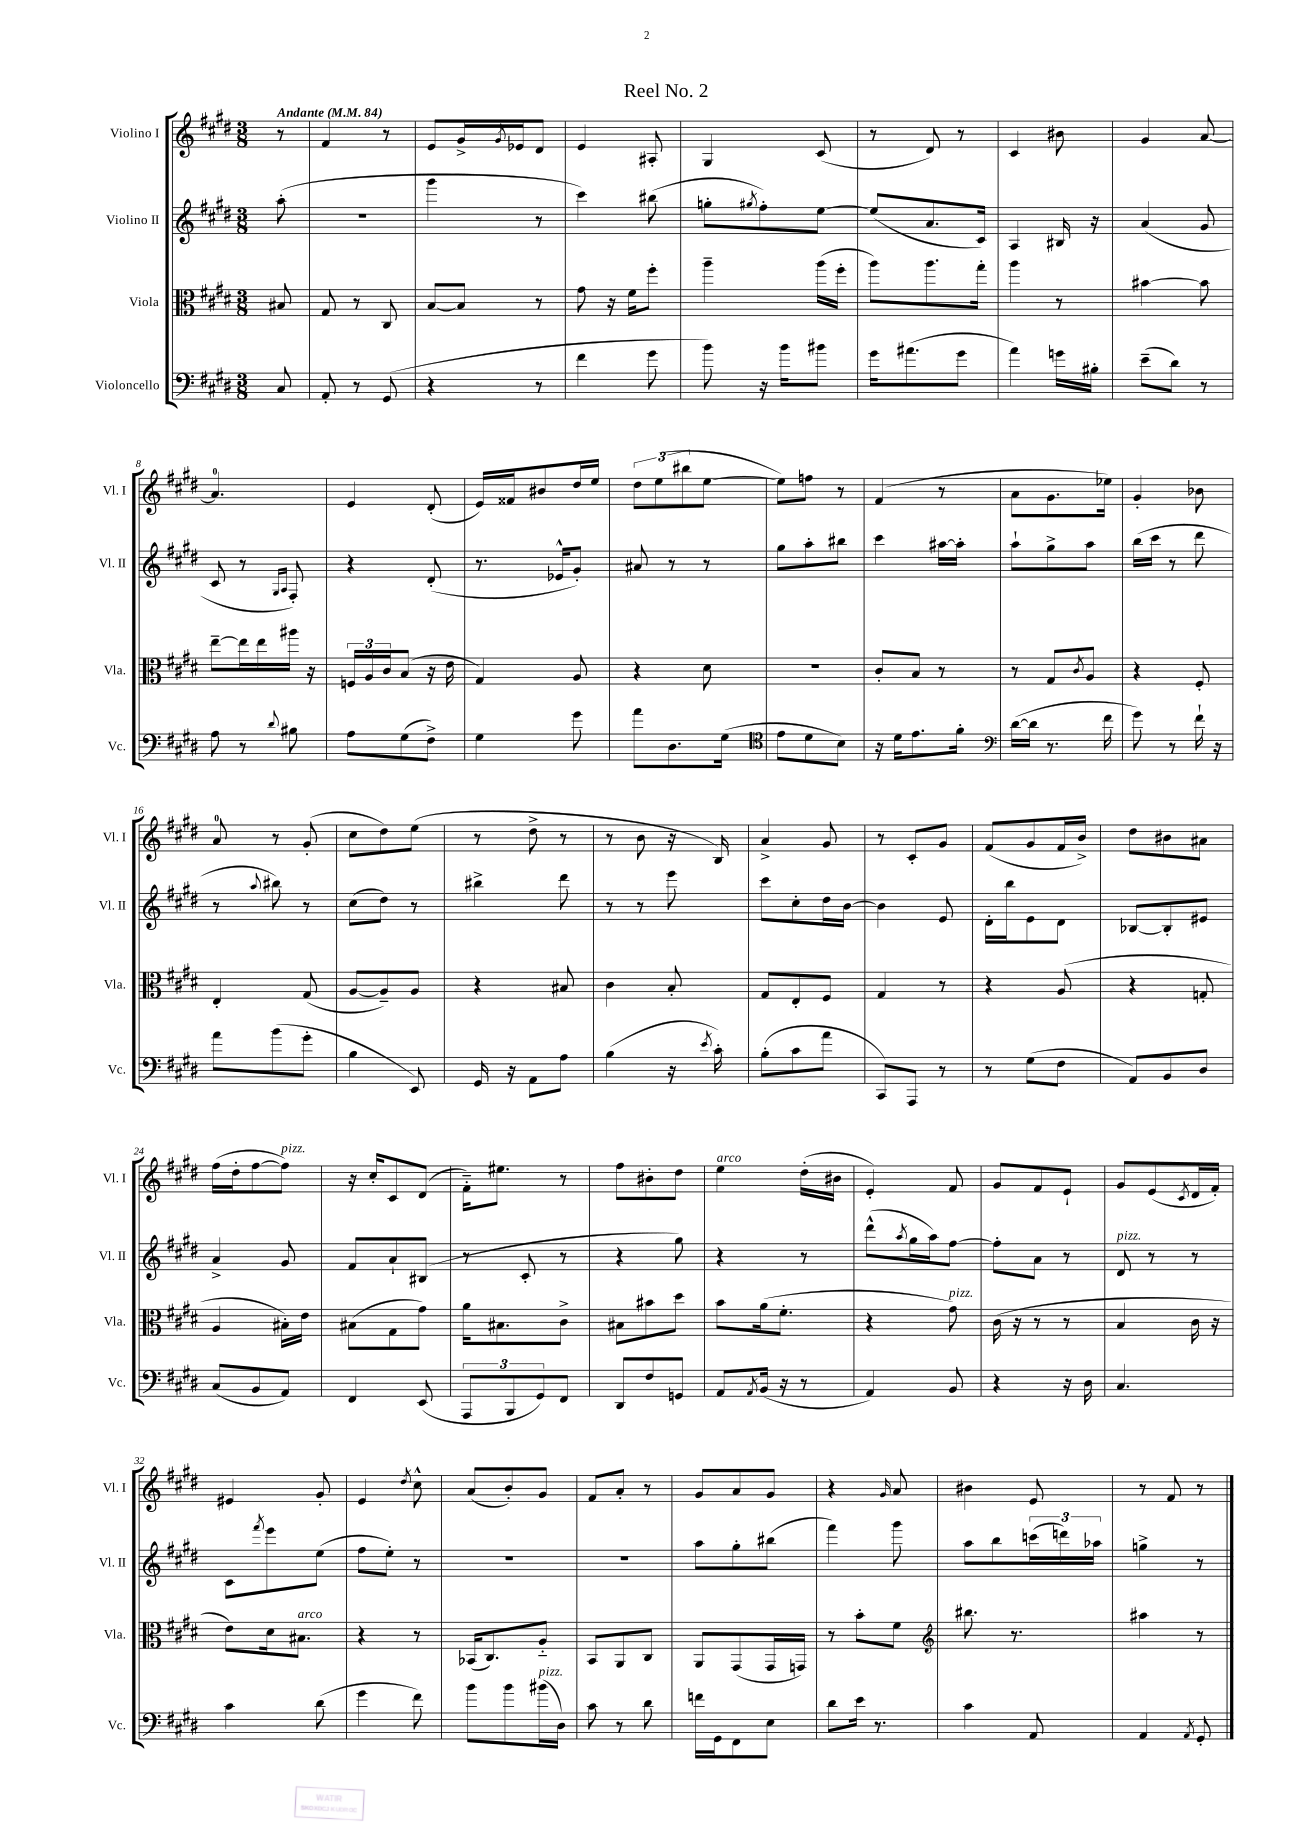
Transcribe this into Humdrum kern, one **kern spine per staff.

**kern	**kern	**kern	**kern
*staff4	*staff3	*staff2	*staff1
*clefF4	*clefC3	*clefG2	*clefG2
*k[f#c#g#d#]	*k[f#c#g#d#]	*k[f#c#g#d#]	*k[f#c#g#d#]
*M3/8	*M3/8	*M3/8	*M3/8
*MM84	*MM84	*MM84	*MM84
8C#	8B#	(8aa'	8r
=	=	=	=
8AA'	8G#	4.r	4f#
8r	8r	.	.
(8GG#	8C#	.	8r
=	=	=	=
4r	[8B	4ggg#	8e
.	8B]	.	16g#^
.	.	.	8qg#
.	.	.	16e-
8r	8r	8r	8d#
=	=	=	=
4f#	8g#	4ccc#)	4e
.	16r	.	.
.	16f#	.	.
8g#	8ff#'	(8bb#	8A#'
=	=	=	=
8b)	4aa~	8gg'	4G#
.	.	8qgg#	.
16r	.	8ff#')	.
16b	.	.	.
8b#	(16aa	[8ee	(8c#
.	16ff#'	.	.
=	=	=	=
16g#	8aa)	(8ee]	8r
(8.a#	.	.	.
.	8.aa	8.a	8d#)
8g#	.	.	8r
.	16gg#'	16c#)	.
=	=	=	=
4a)	4aa	4A	4c#
16g	8r	16B#	8b#
16B#'	.	16r	.
=	=	=	=
(8e~	[4b#	(4a	4g#
8d#)	.	.	.
8r	8b#]	8g#	[8a
=	=	=	=
8A	[8ee~	8c#	4.a]
8r	16ee]	8r	.
.	16ee	.	.
.	.	16qqG#	.
8qqd#	.	16qqA	.
8B#	16aa#	8F#')	.
.	16r	.	.
=	=	=	=
8A	24F	4r	4e
.	24A	.	.
.	24c#	.	.
(8G#	(8B	.	.
8F#^)	16r	(8d#'	(8d#'
.	16e	.	.
=	=	=	=
4G#	4G#)	8.r	16e)
.	.	.	16f##
.	.	.	8b#
.	.	16e-^^	.
8g#	8A	8g#')	16dd#
.	.	.	16ee
=	=	=	=
8a	4r	8a#	12dd#
.	.	.	(12ee
8.D#	.	8r	.
.	.	.	12bb#
.	8d#	8r	[8ee
(16G#	.	.	.
=	=	=	=
*clefC4	*	*	*
8e	4.r	8gg#	8ee])
8d#	.	8aa'	8ff
8B)	.	8bb#	8r
=	=	=	=
16r	8c#'	4ccc#	(4f#
16d#	.	.	.
8.e	8B	.	.
.	8r	[16aa#	8r
16f#'	.	16aa#']	.
=	=	=	=
*clefF4	*	*	*
([16d#	8r	8aa`	8a
16d#]	.	.	.
8.r	8G#	8gg#^	8.g#
.	8qc#	.	.
.	8A	8aa	.
16f#	.	.	16ee-)
=	=	=	=
8g#)	4r	(16bb	4g#'
.	.	16ccc#	.
8r	.	8r	.
16f#`	8F#'	8ddd#	8b-
16r	.	.	.
=	=	=	=
8a	4E'	8r	8a
.	.	8qqaa	.
(8b	.	8bb#)	8r
8g#'	(8G#	8r	(8g#'
=	=	=	=
4B	[8A	(8cc#	8cc#
.	8A~])	8dd#)	8dd#)
8EE)	8A	8r	(8ee
=	=	=	=
16GG#	4r	4bb#^	8r
16r	.	.	.
8AA	.	.	8dd#^
8A	8B#	8ddd#	8r
=	=	=	=
(4B	4c#	8r	8r
.	.	8r	8b
16r	8B'	8eee	16r
8qe	.	.	.
16c#')	.	.	16B)
=	=	=	=
(8B'	8G#	8ccc#	4a^
8c#	8E'	8cc#'	.
8a	8F#	16dd#	8g#
.	.	[16b	.
=	=	=	=
8CC#)	4G#	4b]	8r
8AAA	.	.	8c#'
8r	8r	8e	8g#
=	=	=	=
8r	4r	16d#'	(8f#
.	.	16bb	.
(8G#	.	8e	8g#
8F#	(8A	8d#	16f#
.	.	.	16b^)
=	=	=	=
8AA)	4r	[8B-	8dd#
8BB	.	8B-']	8b#
8D#	8G'	8e#	8a#
=	=	=	=
(8C#	4A	4a^	(16ff#
.	.	.	16dd#'
8BB	.	.	[8ff#
8AA)	16B#')	8g#	8ff#])
.	16e	.	.
=	=	=	=
4FF#	(8B#	8f#	16r
.	.	.	16cc#'
.	8G#	8a`	8c#
(8EE	8g#)	(8B#	(8d#
=	=	=	=
12AAA	16a	8r	16f#'~)
.	8.B#	.	8.ee#
12BBB	.	.	.
.	.	8c#'	.
12GG#)	.	.	.
8FF#	8c#^	8r	8r
=	=	=	=
8DD#	8B#	4r	8ff#
8F#	8b#	.	8b#'
8GG	8dd#	8gg#)	8dd#
=	=	=	=
8AA	8b	4r	4ee
8qAA	.	.	.
(16BB	(16a	.	.
16r	8.f#'	.	.
8r	.	8r	(16dd#'
.	.	.	16b#
=	=	=	=
4AA)	4r	(8ddd#^^	4e')
.	.	8qaa	.
.	.	16gg#	.
.	.	16aa)	.
8BB	8g#)	[8ff#	8f#
=	=	=	=
4r	(16c#	8ff#']	8g#
.	16r	.	.
.	8r	8a	8f#
16r	8r	8r	8e`
16D#	.	.	.
=	=	=	=
4.C#	4B	8d#	8g#
.	.	8r	(8e
.	.	.	8qc#
.	16c#	8r	16d#
.	16r	.	16f#')
=	=	=	=
4c#	8e)	8c#	4e#
.	.	8qfff#	.
.	16d#	8eee	.
.	8.B#	.	.
(8d#	.	(8ee	8g#'
=	=	=	=
4g#	4r	8ff#	4e
.	.	8ee')	.
.	.	.	8qdd#
8f#)	8r	8r	8cc#^^
=	=	=	=
8b	(16BB-	4.r	(8a
.	8.C#)	.	.
8b	.	.	8b')
(16b#	8A'~	.	8g#
16D#)	.	.	.
=	=	=	=
8c#	8BB	4.r	8f#
8r	8AA	.	8a'
8d#	8C#	.	8r
=	=	=	=
16f	8AA	8aa	8g#
16GG#	.	.	.
8FF#	(8GG#	8gg#'	8a
8E	16GG#	(8bb#	8g#
.	16GG)	.	.
=	=	=	=
8d#	8r	4fff#)	4r
16e	8b'	.	.
8.r	.	.	.
.	.	.	16qqg#
.	8f#	8ggg#	8a
=	=	=	=
*	*clefG2	*	*
4c#	8.bb#	8aa	4b#
.	.	8bb	.
.	8.r	.	.
8AA	.	(24ccc	8e
.	.	24ddd)	.
.	.	24aa-	.
=	=	=	=
4AA	4aa#	4gg^	8r
.	.	.	8f#
8qAA	.	.	.
8GG#'	8r	8r	8r
==	==	==	==
*-	*-	*-	*-
